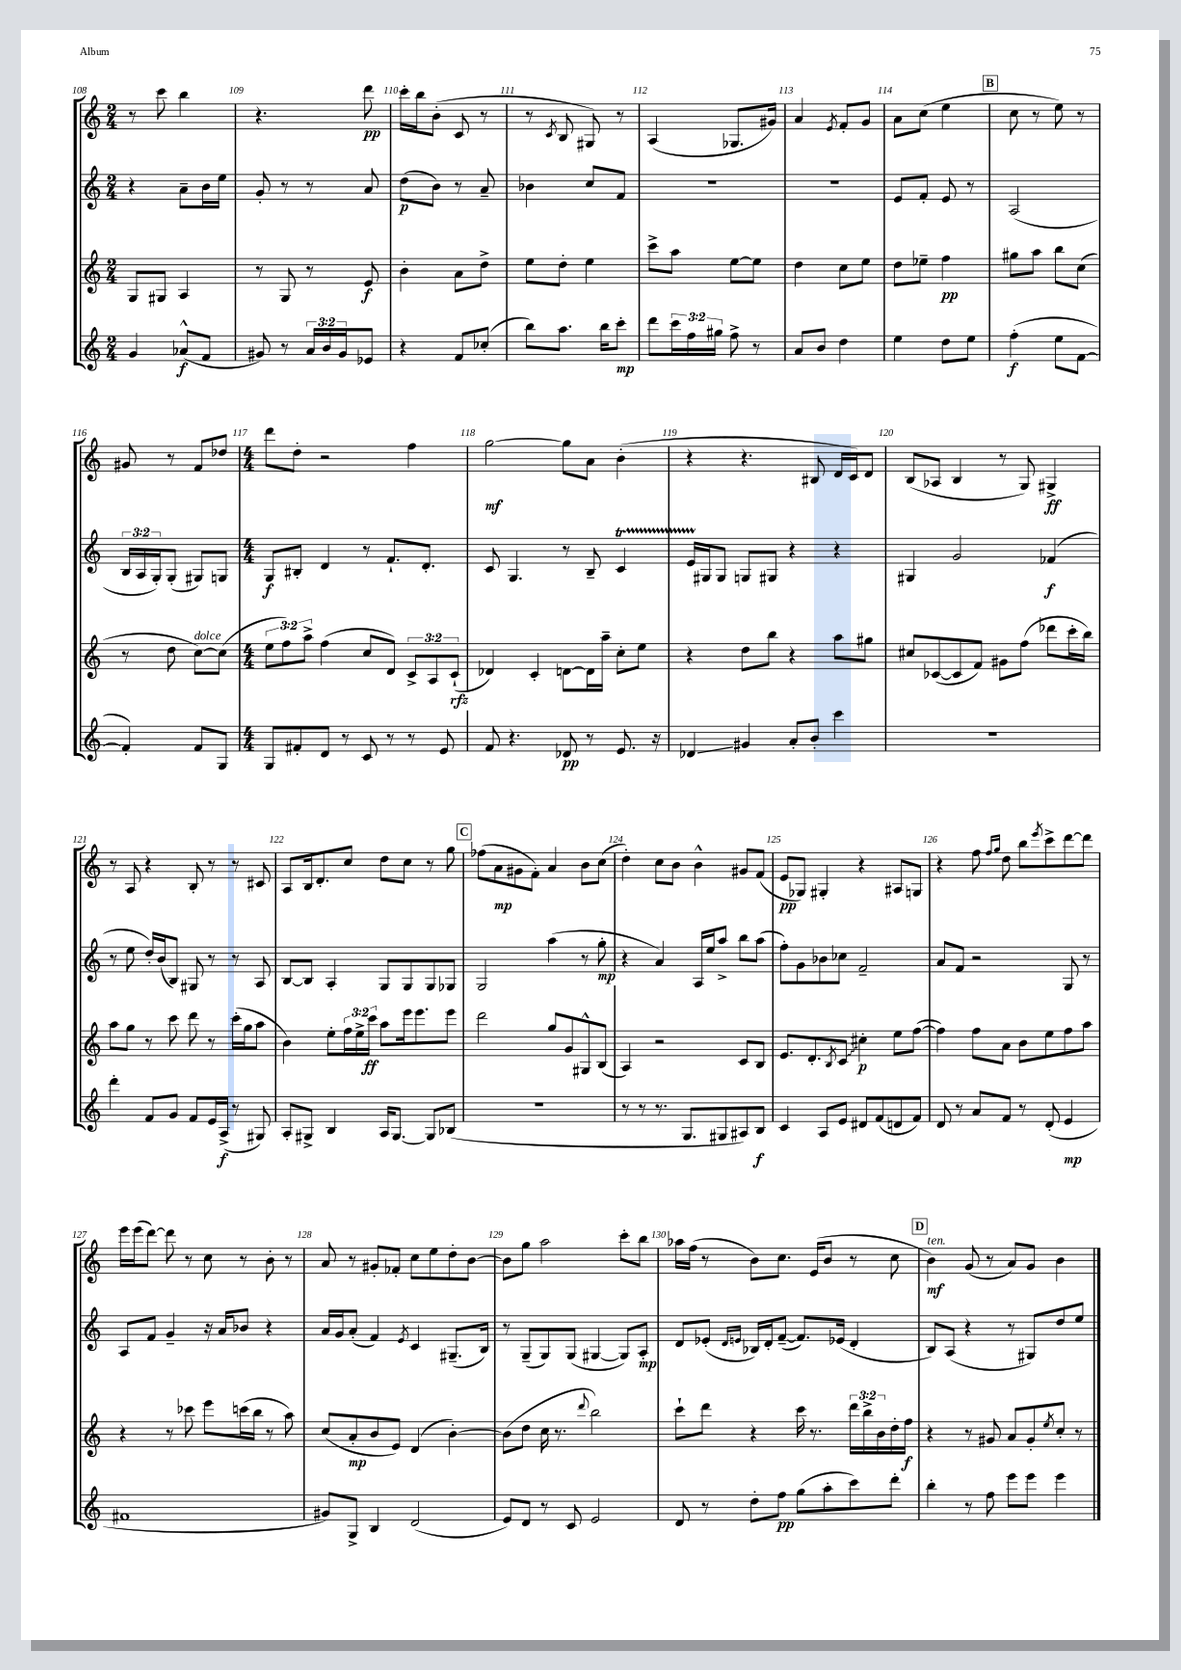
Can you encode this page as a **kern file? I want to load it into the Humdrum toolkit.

**kern	**kern	**kern	**kern
*staff4	*staff3	*staff2	*staff1
*clefG2	*clefG2	*clefG2	*clefG2
*k[]	*k[]	*k[]	*k[]
*M2/4	*M2/4	*M2/4	*M2/4
4g	8G	4r	8r
.	8G#	.	8ccc
(8a-^^	4A	8a~	4bb
8f	.	16b	.
.	.	16ee	.
=	=	=	=
8g#)	8r	8g'	4.r
8r	8G	8r	.
24a	8r	8r	.
24b	.	.	.
24g#	.	.	.
8e-	8e	8a	8ddd
=	=	=	=
4r	4b'	(8dd	16ccc'
.	.	.	16bb
.	.	8b)	(8b'
8f	8a	8r	8c
(8cc-'	8dd^	8a~	8r
=	=	=	=
8bb)	8ee	4b-	8r
.	.	.	8qc
8.aa	8dd'	.	8B
.	4ee	8cc	8G#)
16bb	.	.	.
8ccc'	.	8f	8r
=	=	=	=
8ddd	8ccc^	2r	(4A
24ccc	8aa	.	.
24ff	.	.	.
24gg#	.	.	.
8ff^	[8ee	.	8.G-
8r	8ee]	.	.
.	.	.	16g#)
=	=	=	=
8a	4dd	2r	4a
8b	.	.	.
.	.	.	8qe
4dd	8cc	.	8f'
.	8ee	.	8g
=	=	=	=
4ee	8dd	8e	8a
.	8ee-~	8f'	(8cc
8dd	4ff	8e	4ee
8ee	.	8r	.
=	=	=	=
(4ff'	8gg#	(2A	8cc
.	8aa	.	8r
8ee	8bb	.	8ee)
[8f	(8cc	.	8r
=	=	=	=
4f'])	8r	24B	8g#
.	.	24A	.
.	.	24G')	.
.	8dd	(8G'	8r
8f	[8cc)	8G#)	8f
8G	(8cc]	8G	8dd-
=	=	=	=
*M4/4	*M4/4	*M4/4	*M4/4
8G	12ee	8G	8ddd
.	12ff)	.	.
8f#'	.	8B#'	8dd'
.	12aa^	.	.
8d	(4ff	4d	2r
8r	.	.	.
8c	8cc	8r	.
8r	8d)	8.f`	.
8r	12c^	.	4ff
.	.	8.d'	.
.	12A	.	.
8e	.	.	.
.	(12c`	.	.
=	=	=	=
8f	4d-)	8c	[2gg
4.r	.	4.G	.
.	4c'	.	.
8d-	[8d	8r	8gg]
8r	16d]	8B~	8a
.	16aa~	.	.
8.e	8cc'	4c	(4b'
.	8ee	.	.
16r	.	.	.
=	=	=	=
4d-	4r	16e	4r
.	.	16G#	.
.	.	8G#	.
4g#	8dd	8G	4.r
.	8bb	8G#	.
8a'	4r	4r	.
8b'	.	.	8B#
4ccc	8aa	4r	16d
.	.	.	16c)
.	8gg#	.	8d
=	=	=	=
1r	8cc#	4G#	(8B
.	([8c-	.	8A-
.	8c-]	2g	4B
.	8f)	.	.
.	8g#	.	8r
.	(8ff	.	8G)
.	8ddd-	(4f-	4G#^
.	16ccc'	.	.
.	16bb)	.	.
=	=	=	=
4ddd'	8aa	8r	8r
.	8gg	8ee	8A
8f	8r	16dd')	4r
.	.	(16b	.
8g	8ccc	8B)	.
8f	8ddd	8G#	8B'
16e	8r	8r	8r
(16A^	.	.	.
8r	(16ccc'	8r	8r
.	16gg	.	.
8G#)	8aa	8A	8c#
=	=	=	=
8A'	4b)	[8B	8A
8G#^	.	8B]	16B
.	.	.	8.d'
4B	8ee'	4A'	.
.	24ff	.	8cc
.	24ee^	.	.
.	24ccc	.	.
16A	8aa	8G	8dd
[8.G#	.	.	.
.	16eee	8G	8cc
.	8.eee	.	.
8G#]	.	8G	8r
(8B-	8eee	8G-	8gg
=	=	=	=
1r	2ddd	2G	(8ff-
.	.	.	8a
.	.	.	8g#
.	.	.	8f')
.	8gg	(4aa	4a
.	8g	.	.
.	8G#^^	8r	8b
.	(8B	8gg'	(8cc
=	=	=	=
8r	4A)	4r	4dd')
8r	.	.	.
8.r	2r	4a)	8cc
.	.	.	8b
8.G	.	.	.
.	.	16A	4b^^
.	.	16ee	.
8G#	.	8aa^	.
8A#)	8c	8bb	8g#
8B	8B	(8aa	(8f
=	=	=	=
4c	8.e	8ff')	8e
.	.	8g	8G-)
.	8.d'	.	.
8A	.	8b-	4G#'
.	8qB	.	.
8e	8c	8cc-	.
8d#	4cc#'	2f~	4r
(8f	.	.	.
8d	8ee	.	8A#
8f)	([8ff	.	8G
=	=	=	=
8d	4ff])	8a	4r
8r	.	8f	.
8a	8ff	2r	8ff
.	.	.	16qqff
.	.	.	16qqgg
8f	8a	.	8dd
8r	8b	.	8bb
.	.	.	8qeee
(8d'	8ee	.	8ccc^
4e	8ff	8G	[8ddd
.	8aa	8r	8ddd]
=	=	=	=
1f#	4r	8A	16eee
.	.	.	(16eee
.	.	8f	[8ddd)
.	8r	4g~	8ddd]
.	8ccc-	.	8r
.	8eee	16r	8cc
.	.	16a	.
.	(16ccc	8b-	8r
.	16bb	.	.
.	8r	4r	8b'
.	8aa)	.	8r
=	=	=	=
8g#)	(8cc	16a	8a
.	.	16g	.
8G^	8a'	(8a'	8r
4B	8b	4f)	8g#'
.	8e)	.	8f-'
.	.	8qe	.
(2d	(4d	4c	8cc
.	.	.	8ee
.	[4b')	(8.G#~	8dd'
.	.	.	[8b
.	.	16B)	.
=	=	=	=
8e)	(8b]	8r	8b]
8d	8dd	(8G~	8gg
8r	16cc	8G)	2aa
.	8.r	.	.
8c	.	(8G	.
.	8qqddd	.	.
2e	2bb)	[4G#	.
.	.	8G#])	8ccc'
.	.	8A'	8bb
=	=	=	=
8d	8ccc`	8d	16aa-
.	.	.	(16ff
8r	8ddd	(8e-'	8r
.	.	16qqd	.
.	.	16qqe	.
8dd'	4r	16B-)	8b)
.	.	16d'	.
8ff	.	([8f~	8.cc
(8gg	16ccc	8.f])	.
.	8.r	.	(16e
8aa'	.	.	8b
.	.	(16e-	.
8ccc)	24ddd	4d'	8r
.	24bb^	.	.
.	24b	.	.
8ddd'	16dd'	.	8cc
.	16ff	.	.
=	=	=	=
4bb'	4r	8B)	4b)
.	.	(8A	.
8r	8r	4r	(8g
8ff	8g#	.	8r
8eee	8a	8r	8a)
8eee	8g#'	8G#)	8g
.	8qee	.	.
4eee	8cc'	8dd	4b
.	8r	8ee	.
==	==	==	==
*-	*-	*-	*-
